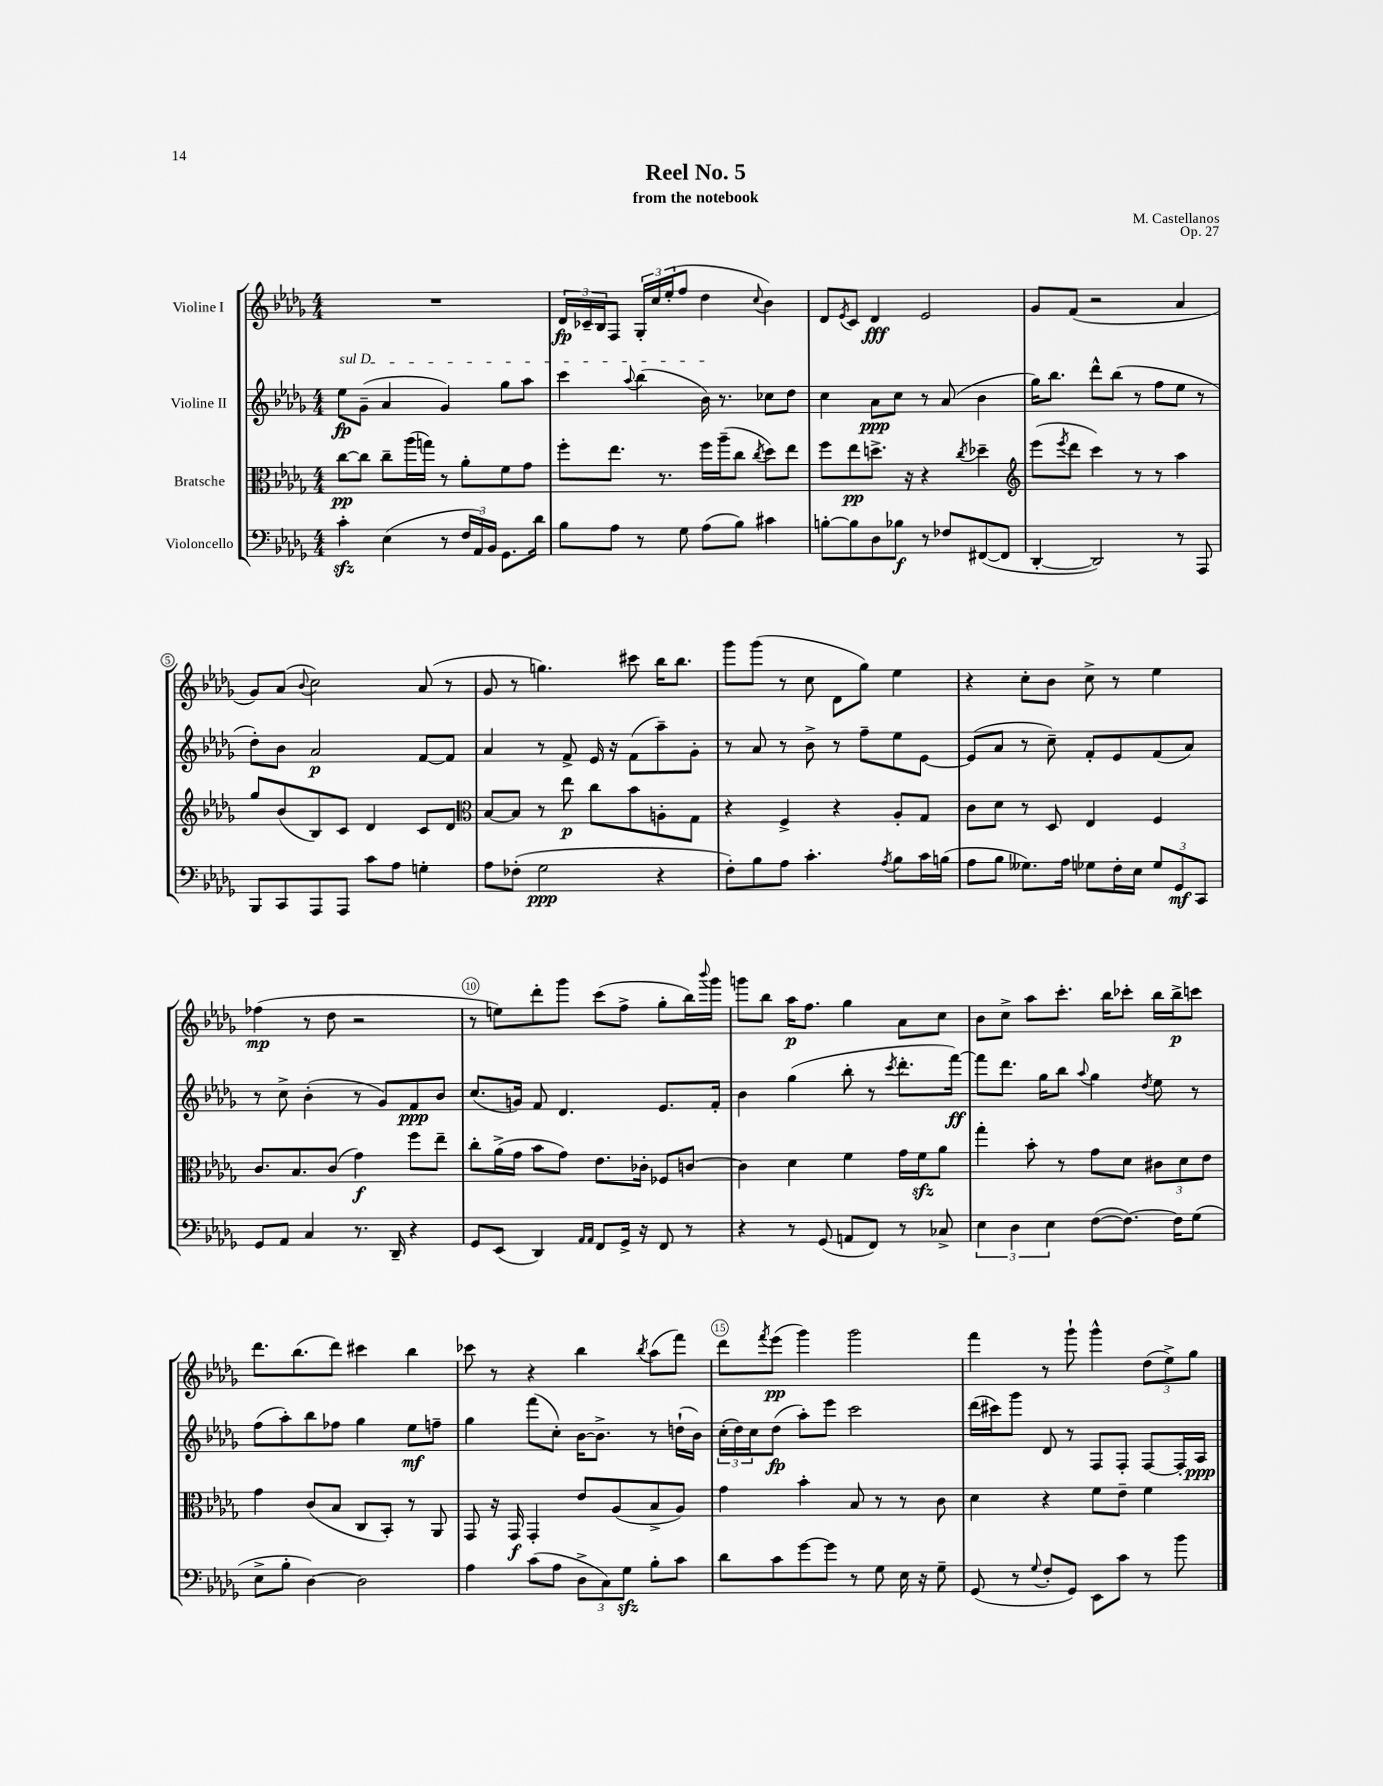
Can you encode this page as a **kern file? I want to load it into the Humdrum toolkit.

**kern	**kern	**kern	**kern
*staff4	*staff3	*staff2	*staff1
*clefF4	*clefC3	*clefG2	*clefG2
*k[b-e-a-d-g-]	*k[b-e-a-d-g-]	*k[b-e-a-d-g-]	*k[b-e-a-d-g-]
*M4/4	*M4/4	*M4/4	*M4/4
4c'\	[8cc\L	8ee-\L	1r
.	8cc\]J	(8g-~\J	.
(4E-\	8cc~\L	4a-/	.
.	(16aa-\L	.	.
.	16gg\JJ)	.	.
8r	8r	4g-/)	.
24F/LL	8a-'\L	.	.
24AA-/)	.	.	.
24BB-/JJ	.	.	.
8.GG-\L	8f\	8gg-\L	.
.	8g-\J	8aa-\J	.
16d-\Jk	.	.	.
=	=	=	=
8B-\L	8ff'\L	4ccc\	24d-/LL
.	.	.	24c-~/
.	.	.	24B-/J
8A-\J	8.ee-\J	.	8F/J
.	.	8qqaa-/	.
8r	.	(4bb-\	24G-'/LL
.	.	.	24cc/
.	8.r	.	.
.	.	.	(24ee-'/J
8G-\	.	.	8ff/J
(8A-\L	16ff\LL	16b-\)	4dd-\
.	(16aa-~\J	8.r	.
8B-\J)	8cc\J	.	.
.	8qcc/	.	8qqcc/
4c#\	8dd-\L)	8cc-\L	4b-\)
.	8ee-\J	8dd-\J	.
=	=	=	=
[8B'\L	8ff\L	4cc\	8d-/L
.	.	.	8qe-/
8B\]	8ee-\	.	8c/J
8D-\	8.dd^\J	8a-\L	4d-/
8B-\J	.	8cc\J	.
.	16r	.	.
8r	4r	8r	2e-/
8F-/L	.	(8a-/	.
.	8qcc/	.	.
([8FF#/	4dd-~\	4b-\	.
8FF#/]J	.	.	.
=	=	=	=
*	*clefG2	*	*
[4DD-'/	(8eee-\L	16gg-\LK)	8g-/L
.	.	8.bb-\J	.
.	8qeee-/	.	.
.	8ddd-\J	.	(8f/J
2DD-/])	4ccc\)	8ddd-^^\L	2r
.	.	(8bb-\J	.
.	8r	8r	.
.	8r	8ff\L	.
8r	4aa-\	8ee-\J	4a-/
8AAA-/	.	8r	.
=	=	=	=
8BBB-/L	8gg-/L	8dd-'\L)	8g-/L)
8CC/	(8b-/	8b-\J	(8a-/J
.	.	.	8qqb-/
8AAA-/	8B-/)	2a-/	2cc\)
8AAA-/J	8c/J	.	.
8c\L	4d-/	.	.
8A-\J	.	.	.
4G'\	8c/L	[8f/L	(8a-/
.	8d-/J	8f/]J	8r
=	=	=	=
*	*clefC3	*	*
8A-\L	[8B-/L	4a-/	8g-/
(8F-'\J	8B-/]J	.	8r
2G-\	8r	8r	4.gg\)
.	8ee-\	8f^/	.
.	8cc\L	16e-/	.
.	.	16r	.
.	8b-\	(8f\L	8ccc#\
4r	8A'\	8aa-~\)	16bb-\LK
.	.	.	8.bb-\J
.	8G-\J	8g-'\J	.
=	=	=	=
8F'\L)	4r	8r	8ggg-\L
8B-\	.	8a-/	(8ggg-\J
8A-\J	4F^/	8r	8r
4.c'\	.	8b-^\	8cc\
.	4r	8r	8d-\L
.	.	8ff~\L	8gg-\J)
8qA-/	.	.	.
8B-\L	8A-'/L	8ee-\	4ee-\
16c\L	8G-/J	[8e-\J	.
(16B\JJ	.	.	.
=	=	=	=
8A-\L	8c\L	(8e-/]L	4r
8B-\J	8d-\J	8a-/J	.
8.G--\L)	8r	8r	8cc'\L
.	8D-/	8cc~\)	8b-\J
16A-\Jk	.	.	.
8G-\L	4E-/	8f'/L	8cc^\
16F'\L	.	8e-/	8r
16E-\JJ	.	.	.
12G-/L	4F/	(8f/	4ee-\
12GG-/	.	.	.
.	.	8a-/J)	.
12CC/J	.	.	.
=	=	=	=
8GG-/L	8.c/L	8r	(4ff-\
8AA-/J	.	8cc^\	.
.	8.B-/	.	.
4C/	.	(4b-'\	8r
.	(8c/J	.	8dd-\
8.r	4g-\)	8r	2r
.	.	8g-/L)	.
16DD-~/	.	.	.
4r	8ff\L	8f/	.
.	8ee-~\J	8b-/J	.
=	=	=	=
8GG-/L	8cc'\L	(8.cc/L	8r
(8EE-/J	(16a-^\L	.	8ee\L)
.	16g-\JJ	16g/Jk)	.
4DD-/)	8b-\L	8f/	8ddd-'\
.	8g-\J)	4.d-/	8ggg-\J
16qqAA-/LL	.	.	.
16qqAA-/JJ	.	.	.
8FF/L	8.e-\L	.	(8ccc\L
16GG-^/Jk	.	.	8ff^\J
16r	16c-'\Jk	.	.
8FF/	8F-/L	8.e-/L	8gg-'\L
8r	[8c/J	.	16bb-\L)
.	.	.	8qqbbb-/
.	.	16f'/Jk	16ggg-\JJ
=	=	=	=
4r	4c\]	4b-\	8ggg\L
.	.	.	8bb-\J
8r	4d-\	(4gg-\	16aa-\LK
.	.	.	8.ff\J
(8GG-/	.	.	.
8AA/L	4f\	8bb-'\	4gg-\
8FF/J)	.	8r	.
.	.	8qccc/	.
8r	16g-\LL	8.ddd-'\L	8a-\L
.	16f\J	.	.
8C-^/	8a-\J	.	8cc\J
.	.	[16fff\Jk)	.
=	=	=	=
6E-\	4gg-'\	8fff\]L	8b-\L
.	.	8.ddd-\J	8cc^\J
6D-\	.	.	.
.	8b-'\	.	8aa-\L
.	.	16gg-\LK	.
6E-\	.	.	.
.	8r	8bb-\J	8.ccc'\J
.	.	8qqaa-/	.
([8F\L	8g-\L	4gg-\	.
.	.	.	16bb-\LK
8.F\_J)	8d-\J	.	8ccc-'\J
.	.	8qdd-/	.
.	12c#\L	8ee-\	16bb-\LL
16F\]LK	.	.	16bb-^\J
.	12d-\	.	.
(8G-\J	.	8r	8ccc\J
.	12e-\J	.	.
=	=	=	=
8E-^\L	4g-\	(8ff\L	8.ddd-\L
8B-'\J	.	8aa-'\)	.
.	.	.	(8.bb-\
[4D-\)	(8c/L	8bb-\	.
.	8B-/J	8ff-\J	8ddd-\J)
2D-\]	8C/L	4gg-\	4ccc#\
.	8BB-'/J)	.	.
.	8r	8ee-\L	4bb-\
.	8AA-/	8ff~\J	.
=	=	=	=
4A-\	8GG-/	4gg-\	8ccc-\
.	16r	.	8r
.	16GG-/	.	.
(8c\L	4GG-'/	(8fff\L	4r
8A-\J	.	8cc'\J)	.
12D-^\L	8e-/L	[16b-\LK	4bb-\
.	.	8.b-^\]J	.
12C\)	.	.	.
.	(8A-/	.	.
12G-\J	.	.	.
.	.	.	8qbb-/
8B-'\L	8B-^/	8r	(8aa-\L
8c\J	8A-/J)	(16dd`\LL	8fff\J)
.	.	16b-\JJ)	.
=	=	=	=
8d-\L	4g-\	(24cc'\LL	8ddd-\L
.	.	24dd-\)	.
.	.	24cc\J	.
.	.	.	8qfff/
8c\	.	(8dd-\J	(8eee-\J
[8g-\	4b-'\	8aa-'\L)	4ggg-\)
8g-\]J	.	8eee-\J	.
8r	8B-/	2ccc\	2ggg-\
8G-\	8r	.	.
16E-\	8r	.	.
16r	.	.	.
8G-~\	8c\	.	.
=	=	=	=
(8GG-/	4d-\	(16ddd-\LL	4fff\
.	.	16ccc#\J)	.
8r	.	8ggg-\J	.
8qqG-/	.	.	.
8F'/L	4r	8d-/	8r
8GG-/J)	.	8r	8ggg-`\
8EE-\L	8f\L	8F/L	4ggg-^^\
8c\J	8e-~\J	8F'/J	.
8r	4f\	[8F/L	(12dd-\L
.	.	.	12ee-^\)
8b-\	.	16F'/]L	.
.	.	.	12gg-\J
.	.	16A-/JJ	.
==	==	==	==
*-	*-	*-	*-
